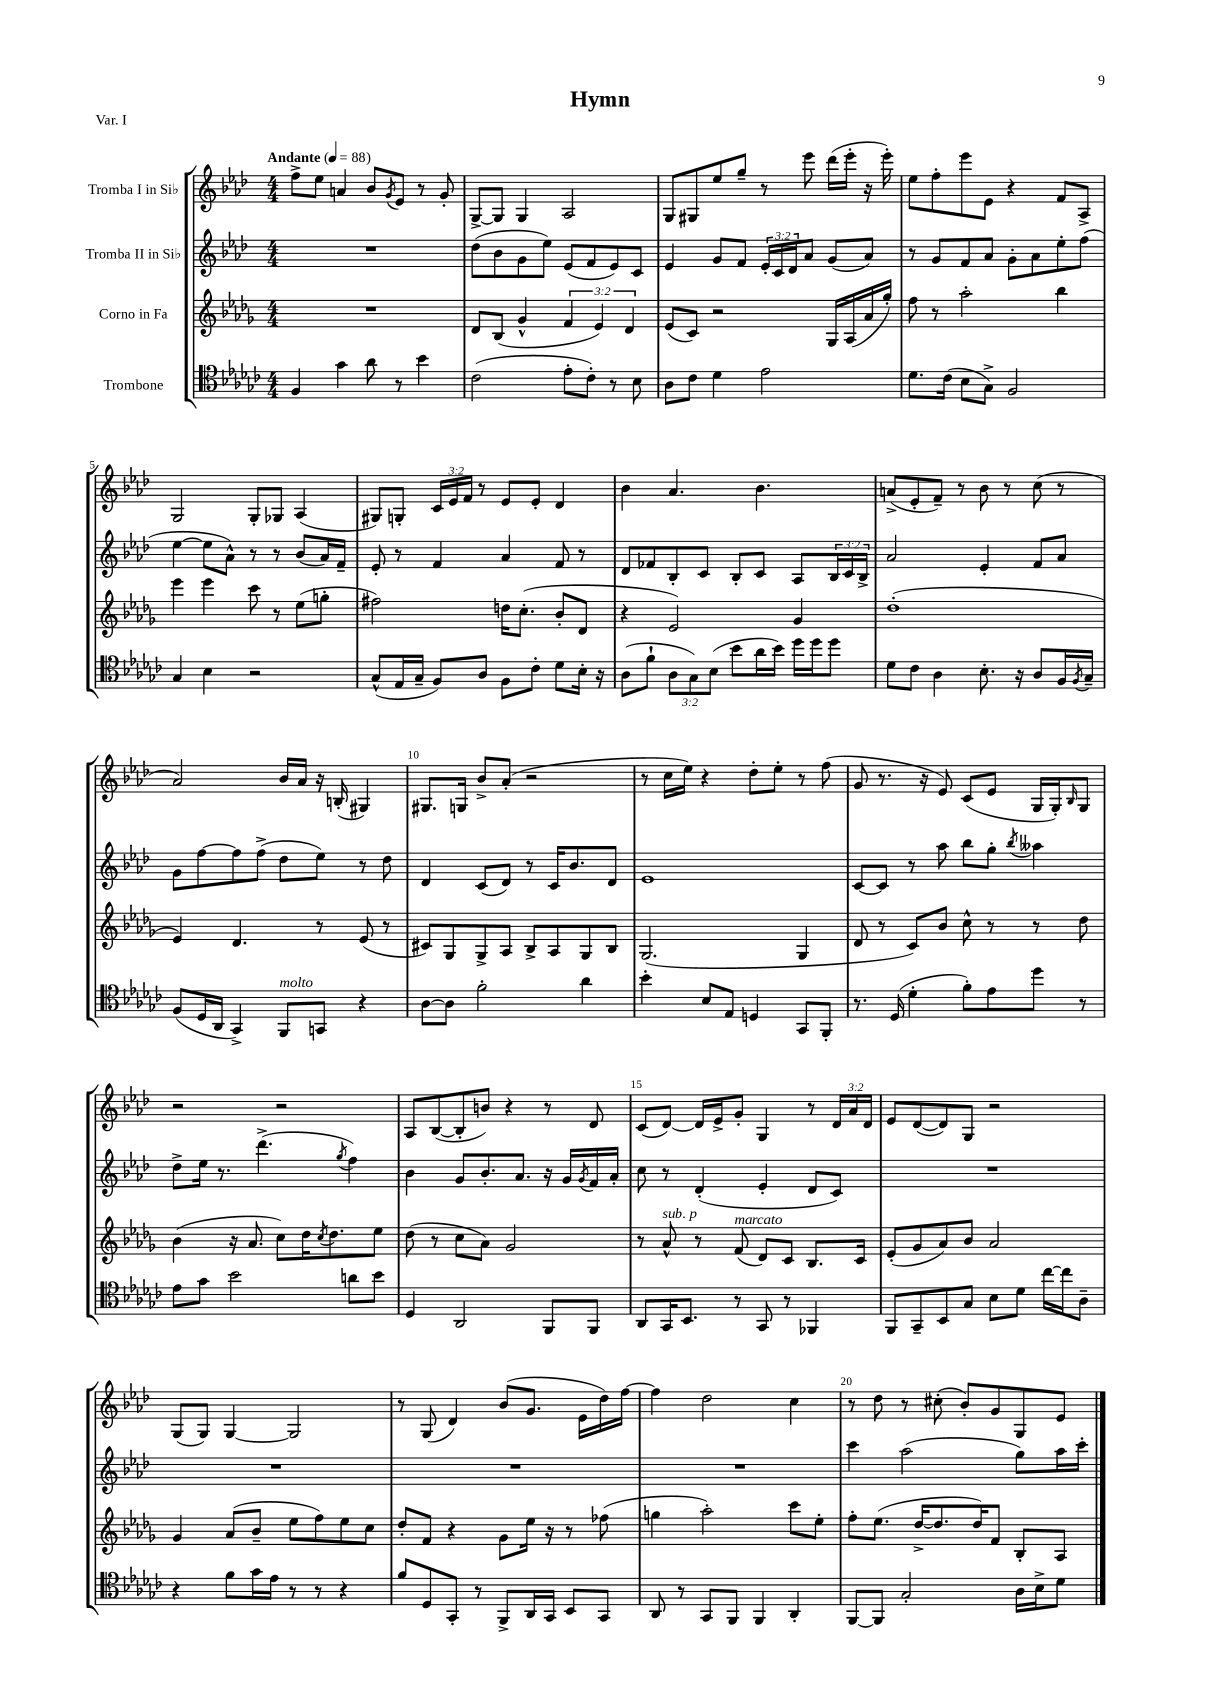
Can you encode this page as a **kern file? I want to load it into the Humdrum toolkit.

**kern	**kern	**kern	**kern
*staff4	*staff3	*staff2	*staff1
*clefC4	*clefG2	*clefG2	*clefG2
*k[b-e-a-d-g-c-]	*k[b-e-a-d-g-]	*k[b-e-a-d-]	*k[b-e-a-d-]
*M4/4	*M4/4	*M4/4	*M4/4
*MM88	*MM88	*MM88	*MM88
4F	1r	1r	8ff^
.	.	.	8ee-
4g-	.	.	4a
8a-	.	.	8b-
.	.	.	8qg
8r	.	.	8e-
4b-	.	.	8r
.	.	.	8g'
=	=	=	=
(2c-	8d-	(8dd-	[8G^
.	(8B-	8b-	8G]
.	4g-^^	8g	4G
.	.	8ee-)	.
8e-'	6f	(8e-	2A-
8c-')	.	8f	.
.	6e-)	.	.
8r	.	8e-)	.
.	6d-	.	.
8B-	.	8c	.
=	=	=	=
8A-	(8e-	4e-	8G
8c-	8c)	.	8G#
4d-	2r	8g	8ee-
.	.	8f	8gg~
2e-	.	24e-'	8r
.	.	24c	.
.	.	24d-	.
.	.	8a-	8eee-
.	16G-	(8g	(16ddd-
.	(16A-	.	16eee-'
.	16a-	8a-)	16r
.	16gg-')	.	16eee-')
=	=	=	=
8.d-	8ff	8r	8ee-
.	8r	8g	8ff'
(16c-	.	.	.
8B-	2aa-'	8f	8eee-
8G-^)	.	8a-	8e-
2F	.	8g'	4r
.	.	8a-	.
.	4bb-	8ee-'	8f
.	.	(8ff	8A-^
=	=	=	=
4G-	4eee-	[4ee-	2G
4B-	4eee-	8ee-]	.
.	.	8a-^^)	.
2r	8ccc	8r	8G'
.	8r	8r	8G-
.	(8ee-	(8b-	(4A-
.	8gg'	16a-)	.
.	.	16f~	.
=	=	=	=
(8G-^^	2ff#)	8e-'	8G#)
16E-	.	8r	8G'
16G-~	.	.	.
8F)	.	4f	24c
.	.	.	24e-
.	.	.	24f
8A-	.	.	8r
8F	16dd	4a-	8e-
.	(8.cc'	.	.
8c-'	.	.	8e-'
8d-	8b-'	8f	4d-
16B-'	8d-	8r	.
16r	.	.	.
=	=	=	=
(8A-	4r	8d-	4b-
8f`	.	8f-	.
12A-	2e-)	8B-'	4.a-
12G-)	.	.	.
.	.	8c	.
(12B-	.	.	.
8b-	.	8B-'	.
16a-	.	8c	4.b-
16b-)	.	.	.
16dd-	4g-	8A-	.
16dd-	.	.	.
8dd-	.	24B-	.
.	.	24c	.
.	.	24B-^	.
=	=	=	=
8d-	(1dd-'	2a-	(8a^
8c-	.	.	8e-'
4A-	.	.	8f~)
.	.	.	8r
8.B-'	.	4e-'	8b-
.	.	.	8r
16r	.	.	.
8A-	.	8f	(8cc
16F	.	8a-	8r
8qF	.	.	.
16G-~	.	.	.
=	=	=	=
(8F	4e-)	8g	2a-)
16D-	.	[8ff	.
16AA-	.	.	.
4GG-^)	4.d-	8ff]	.
.	.	(8ff^	.
8FF	.	8dd-	16b-
.	.	.	16a-
8GG	8r	8ee-)	16r
.	.	.	(16B'
4r	(8e-	8r	4G#)
.	8r	8dd-	.
=	=	=	=
[8A-	8c#)	4d-	8.G#
8A-]	8G-	.	.
.	.	.	16G
2f'	8G-^	(8c	8b-^
.	8A-	8d-)	(8a-'
.	8B-^	8r	2r
.	8A-	16c	.
.	.	8.b-	.
4a-	8G-	.	.
.	8B-	8d-	.
=	=	=	=
4b-'	(2.G-	1e-	8r
.	.	.	16cc
.	.	.	16ee-)
8B-	.	.	4r
8E-	.	.	.
4D	.	.	8dd-'
.	.	.	8ee-'
8GG-	4G-	.	8r
8FF'	.	.	(8ff
=	=	=	=
8.r	8d-	[8c	8g
.	8r	8c]	8.r
(16D-	.	.	.
4d-'	8c)	8r	.
.	.	.	16r
.	8b-	8aa-	8e-)
8f')	8cc^^	8bb-	(8c
8e-	8r	8gg'	8e-
.	.	8qbb-	.
8dd-	8r	4aa--	16G
.	.	.	16G')
.	.	.	16qqB-
8r	8dd-	.	8G
=	=	=	=
8e-	(4b-	8dd-^	2r
8g-	.	16ee-	.
.	.	8.r	.
2b-	16r	.	.
.	8.a-	.	.
.	.	(4.ddd-^	.
.	8cc)	.	2r
.	16dd-	.	.
.	8qcc	.	.
.	8.dd-	.	.
.	.	8qgg	.
8a	.	4ff)	.
8b-	8ee-	.	.
=	=	=	=
4D-	(8dd-	4b-	8A-
.	8r	.	([8B-
2AA-	8cc	8g	8B-']
.	8a-)	8.b-'	8b)
.	2g-	.	4r
.	.	8.a-	.
8FF	.	16r	8r
.	.	16g	.
.	.	8qg	.
8FF	.	16f	8d-
.	.	16a-'	.
=	=	=	=
8AA-	8r	8cc	(8c
16GG-	8a-^^	8r	[8d-)
8.BB-	.	.	.
.	8r	(4d-'	16d-]
.	.	.	16e-^
8r	(8f	.	8g'
8GG-	8d-)	4e-'	4G
8r	8c	.	.
4FF-	8.B-	8d-	8r
.	.	8c)	24d-
.	.	.	24a-
.	16c	.	.
.	.	.	24d-
=	=	=	=
8FF	(8e-'	1r	8e-
8GG-~	8g-	.	([8d-
8BB-	8a-)	.	8d-])
8G-	8b-	.	8G
8B-	2a-	.	2r
8d-	.	.	.
[16cc-	.	.	.
16cc-]	.	.	.
8A-~	.	.	.
=	=	=	=
4r	4g-	1r	(8G
.	.	.	8G)
8f	(8a-	.	[4G
16g-	8b-~	.	.
16e-	.	.	.
8r	8ee-	.	2G]
8r	8ff)	.	.
4r	8ee-	.	.
.	8cc	.	.
=	=	=	=
8f	8dd-'	1r	8r
8D-	8f	.	(8G
8GG-'	4r	.	4d-)
8r	.	.	.
8FF^	8g-	.	(8b-
16AA-	16ee-	.	8.g
16GG-	16r	.	.
8BB-	8r	.	.
.	.	.	16e-
8GG-	(8ff-	.	16dd-)
.	.	.	[16ff
=	=	=	=
8AA-	4gg	1r	4ff]
8r	.	.	.
8GG-	2aa-')	.	2dd-
8FF	.	.	.
4FF	.	.	.
4AA-'	8ccc	.	4cc
.	8ee-'	.	.
=	=	=	=
[8FF	8ff'	4ccc	8r
8FF]	(8.ee-	.	8dd-
2G-'	.	(2aa-	8r
.	[16dd-^	.	.
.	8.dd-]	.	(8cc#'
.	.	.	8b-')
.	16dd-)	.	.
.	8f	.	8g
16A-	8B-'	8gg)	8G
16B-^	.	.	.
8d-	8A-	16aa-	8e-
.	.	16ccc'	.
==	==	==	==
*-	*-	*-	*-
